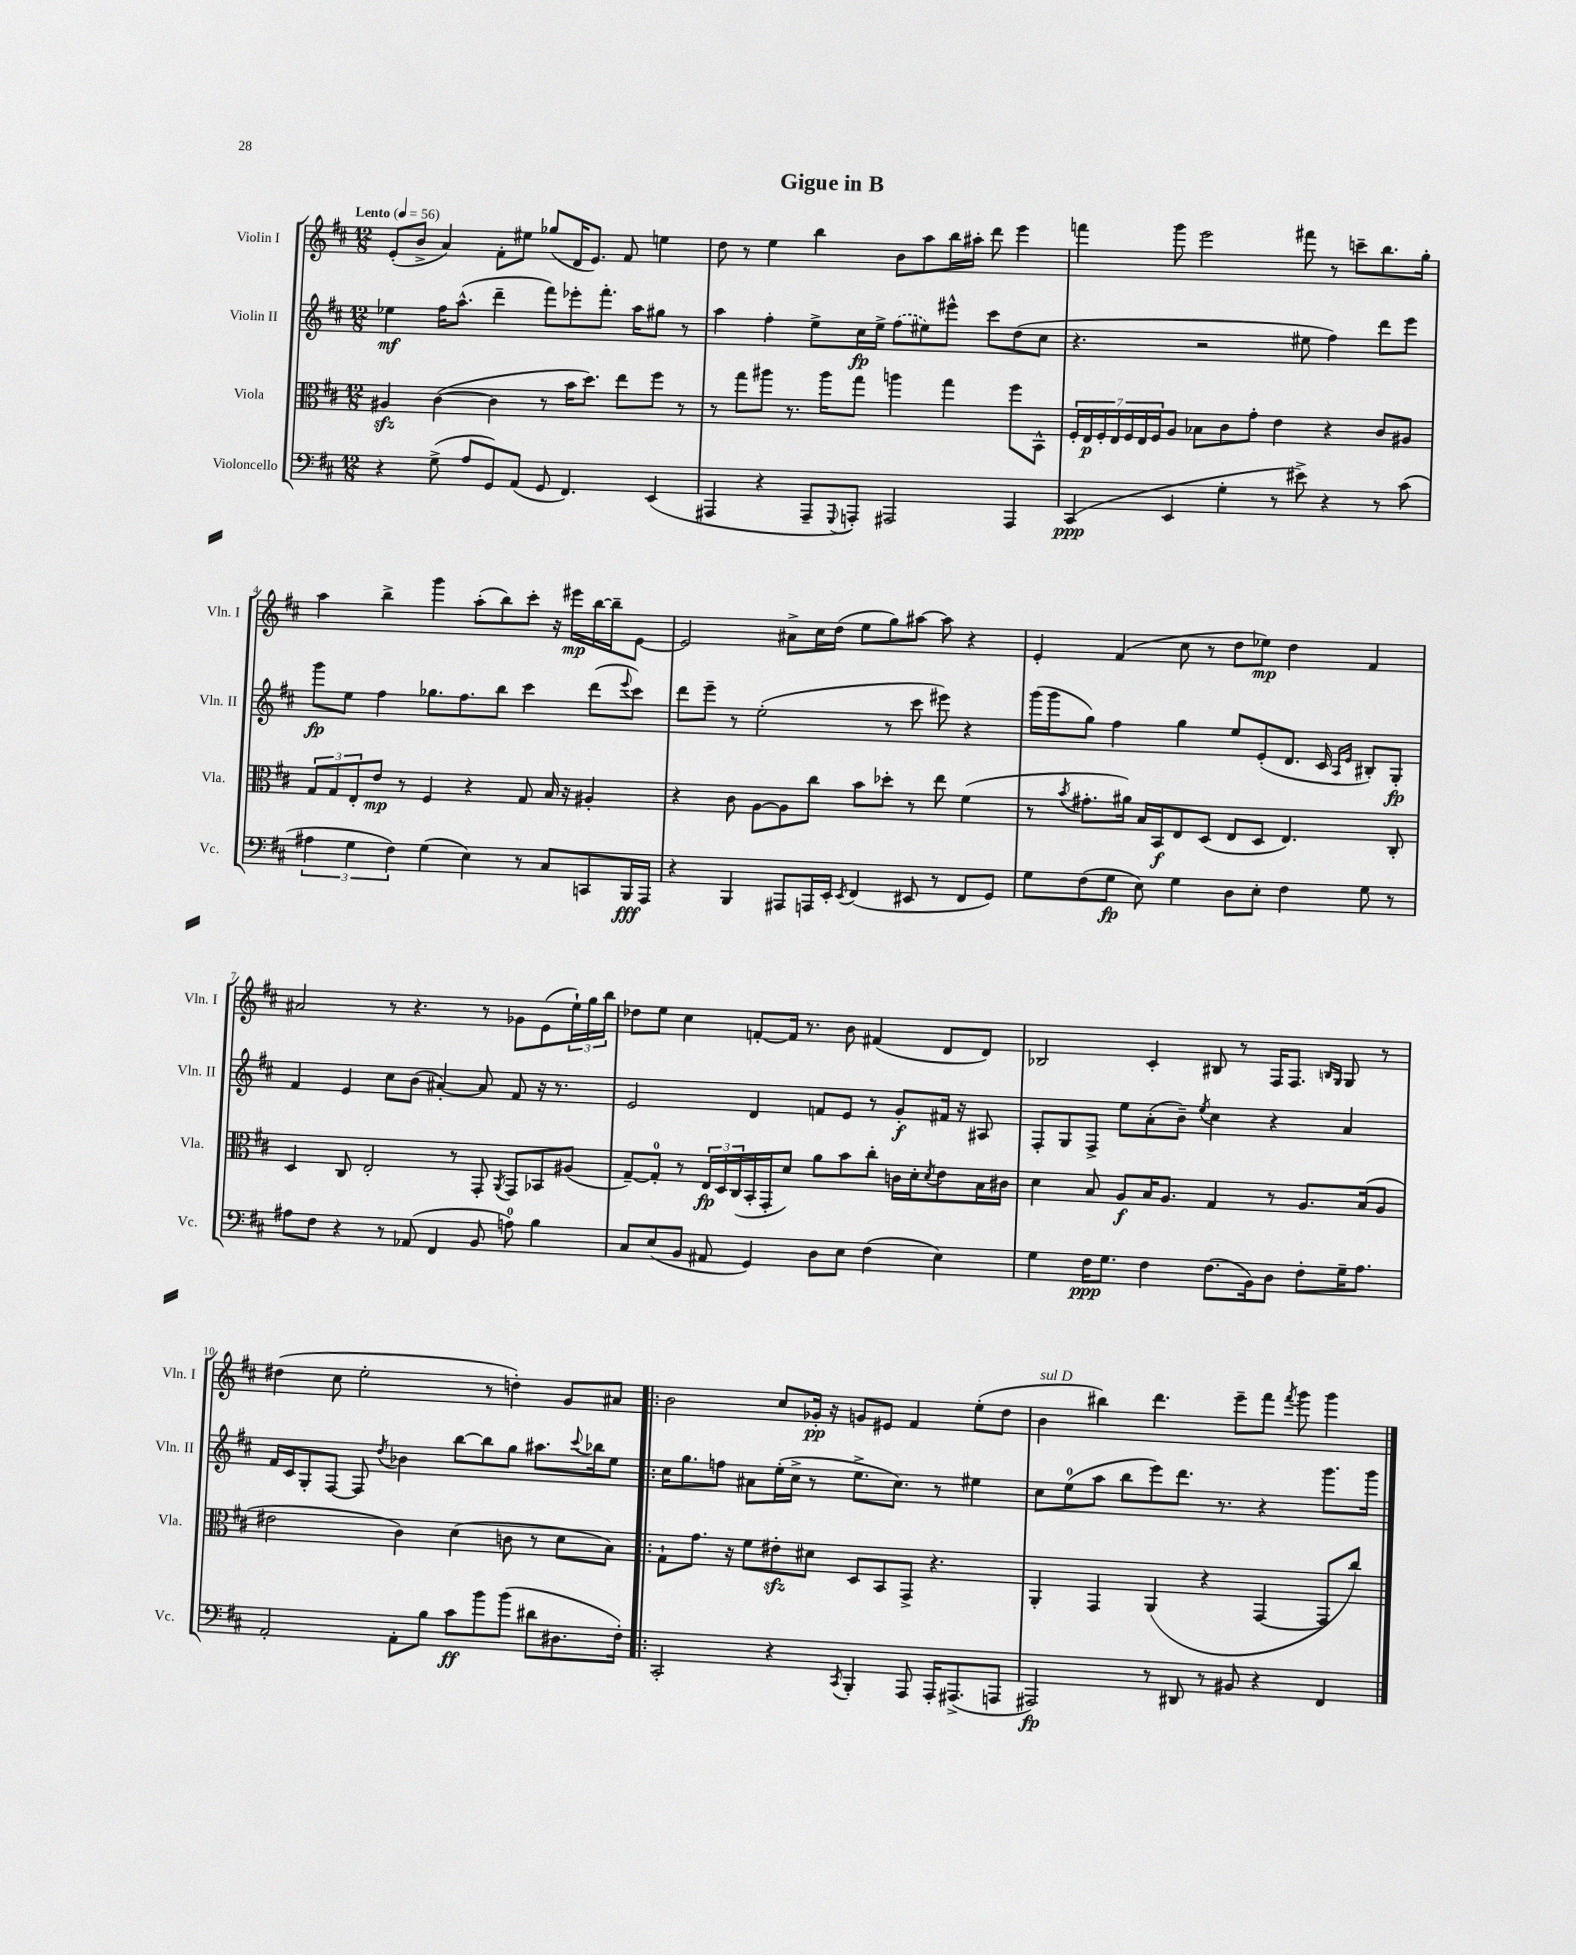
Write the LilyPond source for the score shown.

\header { title = "Gigue in B" }
<<
\new StaffGroup <<
\new Staff = "s0" \with { instrumentName = "Violin I" shortInstrumentName = "Vln. I" } {
    \clef treble \key d \major \numericTimeSignature \time 12/8 \tempo "Lento" 4 = 56
    e'8-.( b'8-> a'4) fis'8-. eis''8 ges''8( d'16 e'8.) fis'8 e''4 |
    d''8 r8 e''4 b''4 b'8 a''8 b''16 ais''16-. d'''8 e'''4 |
    f'''4 g'''8 e'''2 fis'''8 r8 c'''8-- b''8. g''16-. |
    a''4 b''4-> g'''4 a''8-.( b''8) cis'''8-. r16 eis'''16\mp b''16~ b''16-- e'8~ |
    e'2 ais'8-> cis''16 d''16( e''8 g''8) ais''8~ ais''8 r4 |
    e'4-. fis'4( cis''8 r8 d''8 ees''8\mp) d''4 fis'4 |
    ais'2 r8 r4. r8 ges'8 e'8( \tuplet 3/2 { e''16-!) g''16 b''16 } |
    des''8 e''8 cis''4 f'8~-. f'16 r8. b'8 fis'4( d'8 d'8) |
    bes2 cis'4-. bis8 r8 fis16 fis8. \grace { b16 g16 } g8 r8 |
    dis''4( cis''8 e''2-. r8 d''4-.) g'8 ais'8 |
    \bar ".|:" b'2 cis''8 ges'16-.\pp r16 g'8 eis'8 fis'4 e''8-.( d''8 |
    b'4^\markup { \italic "sul D" } bis''4) d'''4. e'''8-- fis'''8 \acciaccatura { fis'''8 } g'''8 g'''4 \bar "|." |
}
\new Staff = "s1" \with { instrumentName = "Violin II" shortInstrumentName = "Vln. II" } {
    \clef treble \key d \major \numericTimeSignature \time 12/8
    ees''4\mf fis''16 a''8.-^( d'''4-- fis'''8) ees'''8-. fis'''8.-. a''16 gis''8 r8 |
    a''4 fis''4-. e''8-> cis''16\fp e''16-> \once \slurDashed fis''8( eis''8) eis'''8-^ cis'''8 d''8( cis''8 |
    r4. r2 eis''8 fis''4) d'''8 e'''8 |
    g'''8\fp e''8 fis''4 ges''8. fis''8. b''8 cis'''4 d'''8( \appoggiatura { e'''8 } cis'''8) |
    d'''8 e'''8-- r8 e''2-.( r8 cis'''8 eis'''8) r4 |
    g'''16( g'''16 g''8) fis''4 g''4 e''8 e'8-.( d'8. cis'16 \grace { a16 e'16 } bis8-.) g8-.\fp |
    fis'4 e'4 cis''8 b'8( ais'4~-.) ais'8 fis'8 r16 r8. |
    e'2 d'4 f'8 e'8 r8 g'8-.\f fis'16 r16 ais8 |
    fis8-. g8 fis8-> e''8 a'8-.( b'8--) \acciaccatura { e''8 } cis''4 r4 a'4 |
    fis'16 cis'16 g8-. fis8~ fis8 \acciaccatura { d''8 } bes'4 b''8~ b''8 g''8 ais''8. \appoggiatura { cis'''8 } bes''16 e''8 |
    \bar ".|:" cis''16 g''8. f''8 ais'8 e''16-.( cis''16-> r8 e''8.-> cis''8.) r8 eis''4 |
    cis''8 e''8-0( a''8 b''8 e'''8) d'''8. r8. r4 g'''8. g'''16 \bar "|." |
}
\new Staff = "s2" \with { instrumentName = "Viola" shortInstrumentName = "Vla." } {
    \clef alto \key d \major \numericTimeSignature \time 12/8
    ais4\sfz cis'4~( cis'4 r8 b'16 d''8.) e''8 fis''8 r8 |
    r8 g''8 ais''8 r8. ais''16 g''8 a''4 g''4 fis''8 b,8-^ |
    \tuplet 7/4 { fis16-. e16\p fis16-. e16 fis16 e16 fis16 } a8 bes8 cis'8 g'8-. e'4 r4 cis'8 ais8 |
    \tuplet 3/2 { g8 g8 e8-. } e'8\mp r8 fis4 r4 g8 b16 r16 ais4-. |
    r4 cis'8 a8~ a8 cis''8 b'8 des''8-. r8 e''8 fis'4( |
    r8 \acciaccatura { b'8 } gis'8.-. ais'16) b16 b,16\f e8 d8( e8 d8 e4.) cis8-. |
    d4 cis8 e2-. r8 g,8-. \acciaccatura { a,8 } g,8 bes,8 ais8( |
    g8~--) g8-0-. r8 \tuplet 3/2 { e16\fp d16 cis16( } b,16-. g,16-. d'8) a'8 b'8 cis''8-. c'16 d'16-. \acciaccatura { d'8 } e'8 b16 cis'16 |
    d'4 b8 a8\f b16 a8. g4 r8 a8. b16( a8 |
    eis'2 cis'4) d'4( c'8 r8 d'8 b8) |
    \bar ".|:" g8-! g'8. r16 fis'8 eis'8-.\sfz dis'8 d8 b,8 g,8-> r4. |
    a,4-. g,4 a,4( r4 g,4~ g,8 cis''8) \bar "|." |
}
\new Staff = "s3" \with { instrumentName = "Violoncello" shortInstrumentName = "Vc." } {
    \clef bass \key d \major \numericTimeSignature \time 12/8
    r4 g8->( a8 g,8) a,8( g,8 fis,4.) e,4( |
    ais,,4 r4 ais,,8-- \appoggiatura { g,,8 } a,,8-.) ais,,2 ais,,4 |
    cis,4\ppp( e,4 g4-. r8 eis'8->) r4 r8 cis'8( |
    \tuplet 3/2 { ais4 g4 fis4) } g4( e4) r8 cis8 c,8 b,,16\fff a,,16 |
    r4 b,,4 ais,,8 a,,16 e,16-. \acciaccatura { e,8 } fis,4( eis,8 r8 fis,8 g,8) |
    g8 fis8( g8\fp e8) g4 d8 e8-. fis4 g8 r8 |
    ais8 fis8 r4 r8 aes,8( fis,4 b,8 a8-0) b4 |
    cis8 e8( b,8 ais,8 g,4) d8 e8 fis4( e4) |
    g4 fis16\ppp g8. fis4 fis8.( b,16) d8 fis8-. g16-- a8. |
    a,2-. a,8-. b8 cis'8\ff b'8 b'8( dis'8 dis8. fis16-.) |
    \bar ".|:" cis,2-. r4 \acciaccatura { cis,8 } b,,4-. a,,8 a,,16-. ais,,8.->( a,,8 |
    ais,,2\fp) r8 dis,8 r8 bis,8 r4 fis,4 \bar "|." |
}
>>
>>
